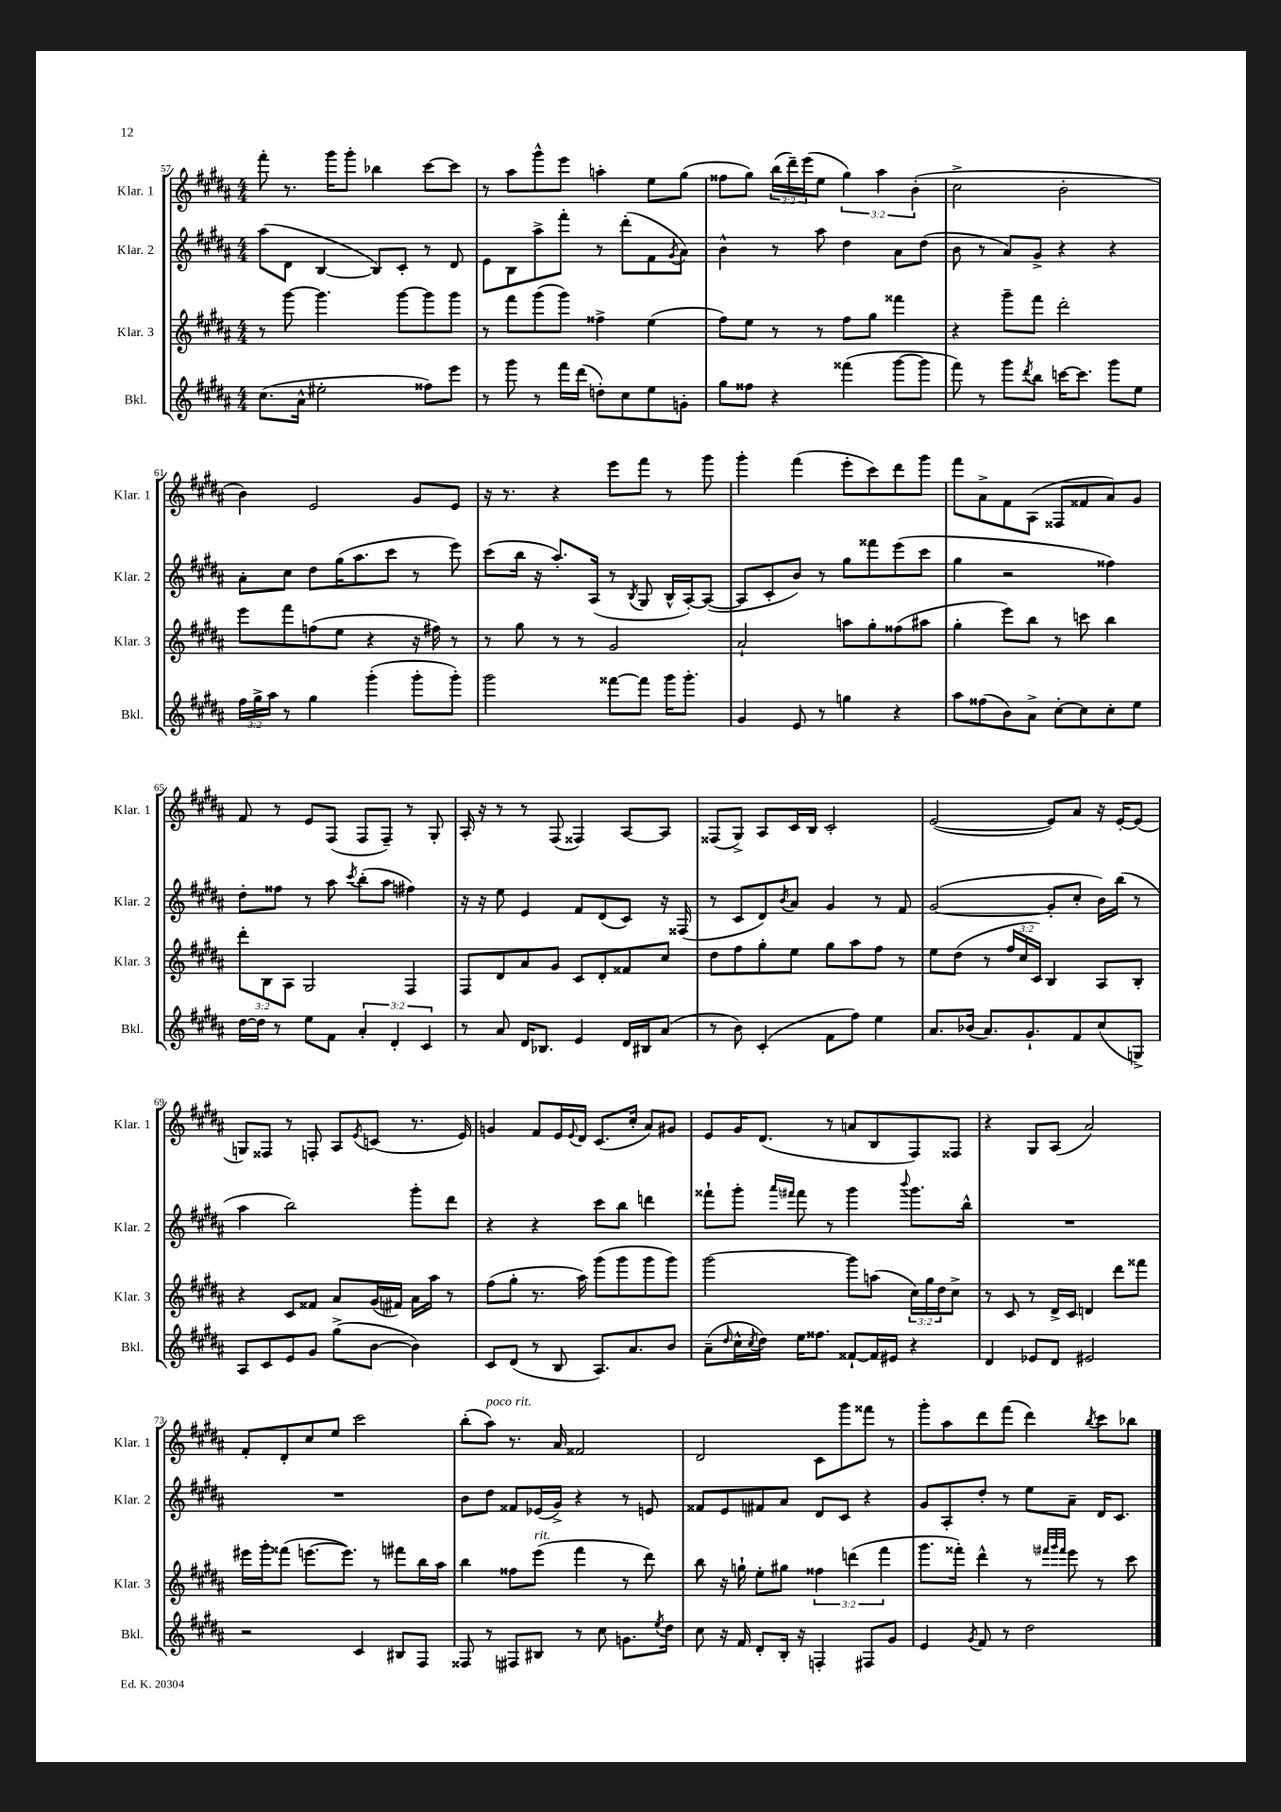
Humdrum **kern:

**kern	**kern	**kern	**kern
*staff4	*staff3	*staff2	*staff1
*clefG2	*clefG2	*clefG2	*clefG2
*k[f#c#g#d#a#]	*k[f#c#g#d#a#]	*k[f#c#g#d#a#]	*k[f#c#g#d#a#]
*M4/4	*M4/4	*M4/4	*M4/4
(8.cc#\L	8r	(8aa#\L	8fff#'\
.	[8ggg#\	8d#\J	8.r
16a#^^\Jk	.	.	.
2ee#'\	4.ggg#\]	[4B/	.
.	.	.	16ggg#\LK
.	.	.	8ggg#'\J
.	.	8B/]L)	4bb-\
.	[8ggg#\L	8c#'/J	.
8ff##\L)	8ggg#\]	8r	[8ccc#\L
8eee\J	8ggg#\J	8d#/	8ccc#\]J
=	=	=	=
8r	8r	8e\L	8r
8ggg#\	8fff#\L	8B\	8aa#\L
8r	(8ggg#\	8aa#^\	8ggg#^^\
16fff#\LL	8ggg#\J)	8fff#'\J	8eee\J
(16ddd#\JJ	.	.	.
8dd'\L)	4ff##^\	8r	4aa'\
8cc#\	.	(8ddd#'\L	.
8ee\	(4ee\	8f#\	8ee\L
.	.	8qg#/	.
8g'\J	.	8a#\J)	(8gg#\J
=	=	=	=
8gg#\L	8ff#\L)	4b^^\	8ff##\L
8ff##\J	8ee\J	.	8gg#\J)
4r	8r	8r	(24bb\LL
.	.	.	24ddd#~\)
.	.	.	(24eee\J
.	8r	8aa#\	8ee\J
(4fff##\	8ff#\L	4dd#\	6gg#\)
.	8gg#\J	.	.
.	.	.	6aa#\
[8ggg#\L	4fff##\	8a#\L	.
.	.	.	(6b'\
8ggg#\]J	.	(8dd#\J	.
=	=	=	=
8fff#\)	4r	8b\	2cc#^\
8r	.	8r	.
8ggg#\L	8ggg#~\L	8a#/L)	.
8qddd#/	.	.	.
8bb\J	8fff#\J	8g#^/J	.
[16ccc\LK	2ddd#'\	4r	2b'\
8.ccc\]J	.	.	.
8ggg#\L	.	4r	.
8ee\J	.	.	.
=	=	=	=
24ff#\LL	8eee\L	8a#'\L	4b\)
24gg#^\	.	.	.
24aa#\JJ	.	.	.
8r	8fff#\	8cc#\J	.
4gg#\	(8ff\	8dd#\L	2e/
.	8ee\J	(16gg#\K	.
.	.	8.aa#\	.
(4ggg#'\	4r	.	.
.	.	8ccc#\J	.
8ggg#'\L	16r	8r	8g#/L
.	16ff#\)	.	.
8ggg#'\J)	8r	8eee\)	8e/J
=	=	=	=
2ggg#\	8r	(8ccc#\L	16r
.	.	.	8.r
.	8gg#\	16bb\Jk	.
.	.	16r	.
.	8r	8.aa#'/L)	4r
.	8r	.	.
.	.	(16A#/Jk	.
[8fff##\L	2g#/	8r	8eee\L
.	.	8qB/	.
8fff##\]J	.	8G#/	8fff#\J
16ggg#\LK	.	16B^^/LL	8r
8.ggg#'\J	.	[16A#'/J)	.
.	.	(8A#/_J	8ggg#\
=	=	=	=
4g#/	2a#`/	8A#/]L	4ggg#'\
.	.	8c#'/	.
8e/	.	8b/J)	(4fff#\
8r	.	8r	.
4gg\	8aa\L	8gg#\L	8eee'\L
.	8gg#'\	8fff##\	8ccc#\)
4r	(8ff##\	(8eee\	8ddd#\
.	8aa#\J	8ccc#\J	8ggg#\J
=	=	=	=
8aa#\L	4gg#'\	4gg#\	8fff#\L
(8ff##\	.	.	8a#^\
8b\)	8eee\L)	2r	8f#\
8a#^\J	8bb\J	.	(8A#\J
[8cc#'\L	8r	.	8F##/L
8cc#\]	8ccc\	.	8f##/
8cc#'\	4bb\	4ff##\)	8a#/)
8ee\J	.	.	8g#/J
=	=	=	=
[16dd#\LL	12ddd#'\L	8dd#'\L	8f#/
16dd#\]JJ	.	.	.
.	12B\	.	.
8r	.	8ff##\J	8r
.	12A#\J	.	.
8ee\L	2G#/	8r	8e/L
8f#\J	.	8aa#\	(8F#/J
.	.	8qccc#/	.
6a#'/	.	(8bb'\L	8F#/L
.	.	8aa#\J	8F#~/J)
6d#'/	.	.	.
.	4F#/	4ff#\)	8r
6c#/	.	.	.
.	.	.	8G#'/
=	=	=	=
8r	8F#/L	16r	16A#'/
.	.	16r	16r
8a#/	8d#/	8ee\	8r
16d#/LK	8a#/	4e/	8r
8.B-/J	.	.	.
.	8g#/J	.	(8F#/
4e/	8c#/L	8f#/L	4F##/)
.	8d#'/	(8d#/	.
16d#/LL	8f##/	8c#/J)	[8A#/L
16B#/J	.	.	.
(8a#/J	8cc#/J	16r	8A#/]J
.	.	(16F##/	.
=	=	=	=
8r	8dd#\L	8r	(8F##/L
8b\)	8ff#\	8c#/L	8G#^/J)
(4c#'/	8gg#'\	8d#/)	8A#/L
.	.	8qb/	.
.	8ee\J	8a#/J	16c#/L
.	.	.	16B/JJ
8f#\L	8gg#\L	4g#/	2c#'/
8ff#\J)	8aa#\	.	.
4ee\	8ff#\J	8r	.
.	8r	8f#/	.
=	=	=	=
8.a#/L	8ee\L	([2g#/	([2e/
.	(8dd#\J	.	.
(16b-/Jk	.	.	.
8.a#/L)	8r	.	.
.	24ff#/LL	.	.
.	24cc#/	.	.
8.g#`/	.	.	.
.	24c#/JJ)	.	.
.	4B/	8g#'/]L	8e/]L)
8f#/	.	8cc#'/J	8a#/J
(8cc#/	8A#/L	16b\LL)	16r
.	.	(16bb\JJ	[16e'/LK
8G^/J)	8B'/J	8r	(8e/]J
=	=	=	=
8A#/L	4r	4aa#\	8G/L)
8c#/	.	.	8F##/J
8e/	8c#/L	2bb\)	8r
8g#/J	8f##/J	.	8F'/
(8gg#^\L	8a#/L	.	8A#/L
.	.	.	8qe/
[8b\J	(16g#/L	.	(8c/J
.	16f#/JJ)	.	.
4b\])	16a#\LL	8ggg#'\L	8.r
.	16aa#\JJ	.	.
.	8r	8ddd#\J	.
.	.	.	16e/)
=	=	=	=
8c#/L	(8ff#\L	4r	4g/
(8d#/J	8gg#'\J	.	.
8r	8.r	4r	8f#/L
8B/	.	.	16e/L
.	.	.	8qqe/
.	16aa#\)	.	16d#/JJ
8.A#/L)	(8ggg#\L	8ccc#\L	(8.c#/L
.	8ggg#\	8bb\J	.
8.a#/	.	.	16cc#'/Jk
.	8ggg#\	4ddd\	8a#/L)
8b/J	8ggg#\J)	.	8g#/J
=	=	=	=
(8a#~\L	[2ggg#\	8fff##`\L	8e/L
16qqdd#/	.	.	.
16cc#^^\L	.	8ggg#'\J	16g#/K
8qcc#/	.	.	.
16dd#\JJ)	.	.	(8.d#/J
.	.	16qqaaa#/LL	.
.	.	16qqfff#/JJ	.
16ee\LK	.	8fff#\	.
8.ff##\J	.	.	.
.	.	8r	8r
[8f##`/L	8ggg#\]L	4ggg#\	8a/L
16f##/]L	(8aa\J	.	8B/
16e#/JJ	.	.	.
.	.	8qqbbb/	.
4r	24cc#\LL)	8.ggg#\L	8F#/)
.	24gg#\	.	.
.	24dd#\J	.	.
.	8cc#^\J	.	8F##/J
.	.	16bb^^\Jk	.
=	=	=	=
4d#/	8r	1r	4r
.	8c#/	.	.
8e-/L	8r	.	8G#/L
8d#/J	16d#^/LL	.	(8A#/J
.	16c#/JJ	.	.
2e#/	4d/	.	2a#/)
.	8ddd#\L	.	.
.	8fff##\J	.	.
=	=	=	=
2r	16eee#\LL	1r	8f#'/L
.	16ggg#'\J	.	.
.	(8fff##\J	.	8d#'/
.	[8.eee\L	.	8cc#/
.	.	.	8ee/J
.	8.eee\]J)	.	.
4c#/	.	.	2ccc#\
.	8r	.	.
8B#/L	8fff#\L	.	.
8F#/J	16bb\L	.	.
.	16aa#\JJ	.	.
=	=	=	=
8F##/	4bb\	8b\L	(8bb'\L
8r	.	8dd#\J	8aa#\J)
8F#/L	8ff##\L	8f##/L	8.r
8B#/J	(8eee\J	(16e-/L	.
.	.	16g#^/JJ)	16a#/
8r	4fff#\	4r	2f##/
8cc#\	.	.	.
8.g\L	8r	8r	.
.	8ddd#\)	8e/	.
8qee/	.	.	.
16dd#\Jk	.	.	.
=	=	=	=
8cc#\	8bb\	8f##/L	2d#/
16r	16r	8e/	.
16f#/	16gg`\	.	.
8d#'/L	8ee'\L	8f#/	.
16B'/Jk	8gg#\J	8a#/J	.
16r	.	.	.
4F'/	6ff##\	8d#/L	8c#\L
.	.	8c#/J	8ggg#\
.	(6ddd\	.	.
8F#/L	.	4r	8fff##\J
.	6fff#\	.	.
8g#/J	.	.	8r
=	=	=	=
4e/	8.ggg#\L	8g#/L	8ggg#'\L
.	.	8A#'/	8aa#\
.	16fff##'\Jk)	.	.
8qg#/	.	.	.
8f#/	4ddd#^^\	8dd#'/J	8ddd#\
8r	.	8r	(8fff#\J
2dd#\	8r	8ee\L	4ddd#\)
.	32qqfff#/LLL	.	.
.	32qqggg#/	.	.
.	32qqfff#/JJJ	.	.
.	8eee\	8a#~\J	.
.	.	.	8qbb/
.	8r	16d#/LK	8ccc#\L
.	.	8.c#/J	.
.	8ccc#\	.	8bb-\J
==	==	==	==
*-	*-	*-	*-
